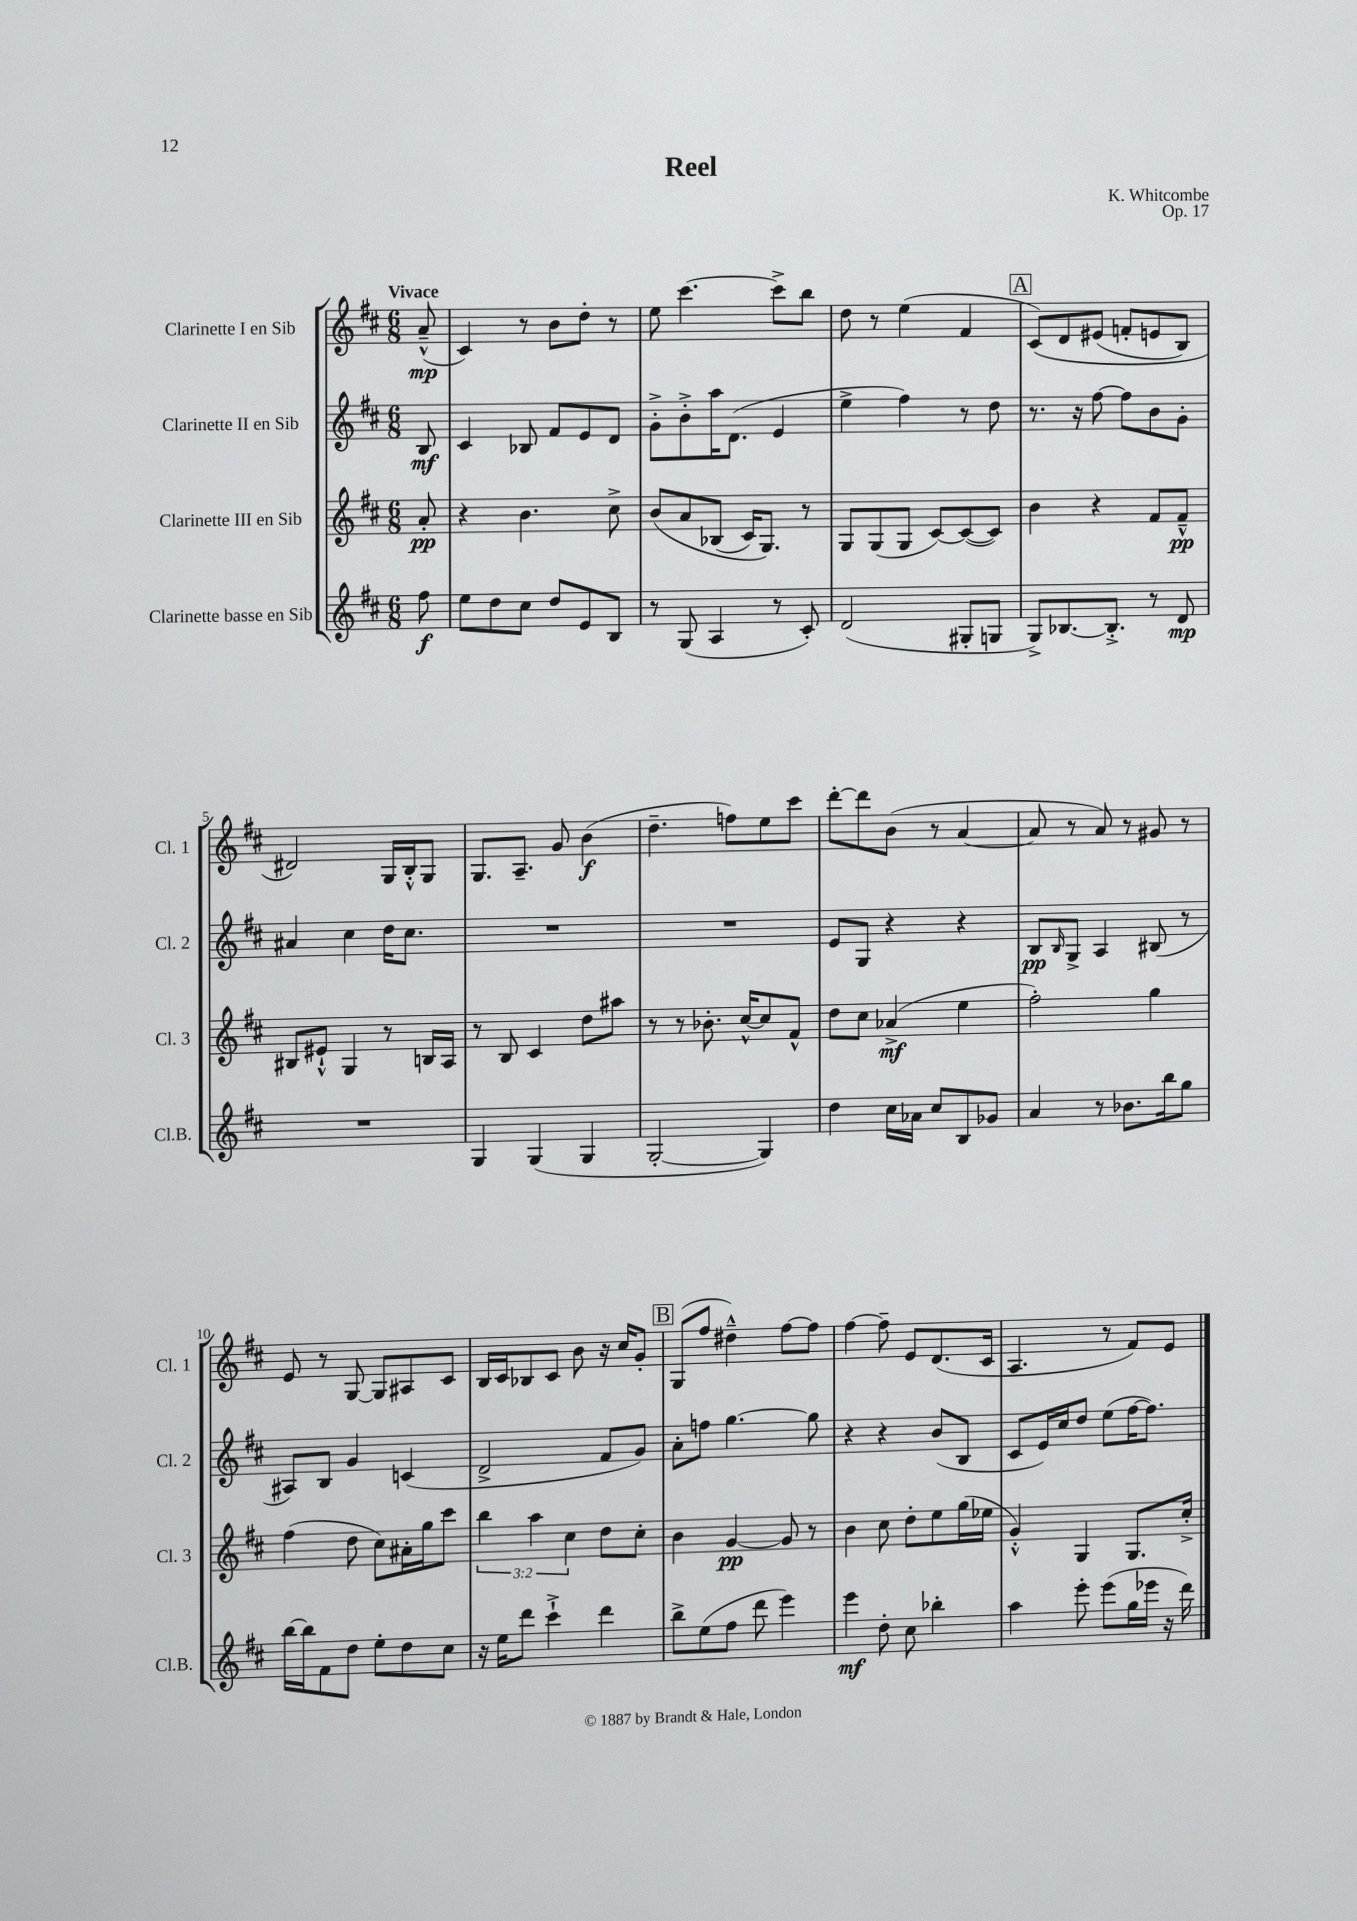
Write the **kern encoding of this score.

**kern	**dynam	**kern	**dynam	**kern	**dynam	**kern	**dynam
*part4	*part4	*part3	*part3	*part2	*part2	*part1	*part1
*staff4	*staff4	*staff3	*staff3	*staff2	*staff2	*staff1	*staff1
*I"Clarinette basse en Sib	*	*I"Clarinette III en Sib	*	*I"Clarinette II en Sib	*	*I"Clarinette I en Sib	*
*I'Cl.B.	*	*I'Cl. 3	*	*I'Cl. 2	*	*I'Cl. 1	*
*clefG2	*	*clefG2	*	*clefG2	*	*clefG2	*
*k[f#c#]	*	*k[f#c#]	*	*k[f#c#]	*	*k[f#c#]	*
*M6/8	*	*M6/8	*	*M6/8	*	*M6/8	*
=	=	=	=	=	=	=	=
!	!	!	!	!	!	!LO:TX:a:B:t=Vivace	!
8ff#\	f	8a'/	pp	8B/	mf	(8a~^^/	mp
=1	=1	=1	=1	=1	=1	=1	=1
8ee\L	.	4r	.	4c#/	.	4c#/)	.
8dd\	.	.	.	.	.	.	.
8cc#\J	.	4.b\	.	8B-X/	.	8r	.
8dd/L	.	.	.	8f#/L	.	8b\L	.
8e/	.	.	.	8e/	.	8dd'\J	.
8B/J	.	8cc#^\	.	8d/J	.	8r	.
=2	=2	=2	=2	=2	=2	=2	=2
8r	.	(8b/L	.	8g'^\L	.	8ee\	.
(8G/	.	8a/	.	8b'^\	.	[4.ccc#\	.
4A/	.	(8B-X/J	.	16aa\K	.	.	.
.	.	.	.	(8.d\J	.	.	.
.	.	16c#/KL)	.	.	.	.	.
.	.	8.G/J)	.	.	.	.	.
8r	.	.	.	4e/	.	8ccc#^\L]	.
8c#'/)	.	8r	.	.	.	8bb\J	.
=3	=3	=3	=3	=3	=3	=3	=3
(2d/	.	8G/L	.	4ee^\	.	8dd\	.
.	.	(8G/	.	.	.	8r	.
.	.	8G/J	.	4ff#\)	.	(4ee\	.
.	.	[8c#/L)	.	.	.	.	.
8G#X'/L	.	(8c#/_	.	8r	.	4f#/	.
8Gn/J	.	8c#/J])	.	8dd\	.	.	.
!!LO:REH:place=s1:t=A
=4	=4	=4	=4	=4	=4	=4	=4
8G^/L)	.	4b\	.	8.r	.	(8c#/L)	.
[8.B-X/	.	.	.	.	.	8d/	.
.	.	.	.	16r	.	.	.
.	.	4r	.	[8ff#\	.	(8e#X/J	.
8.B-'^/J]	.	.	.	.	.	.	.
.	.	.	.	8ff#\L]	.	8fn'/L	.
8r	.	8f#/L	.	8b\	.	8en/	.
8d/	mp	8f#~^^/J	pp	8g'\J	.	8B/J)	.
!!LO:LB:g=z
=5	=5	=5	=5	=5	=5	=5	=5
2.r	.	8B#X/L	.	4a#X/	.	2d#X/)	.
.	.	8e#X`^^/J	.	.	.	.	.
.	.	4G/	.	4cc#\	.	.	.
.	.	8r	.	16dd\KL	.	16G/LL	.
.	.	.	.	8.cc#\J	.	16B'^^/J	.
.	.	16Bn/LL	.	.	.	8G/J	.
.	.	16A/JJ	.	.	.	.	.
=6	=6	=6	=6	=6	=6	=6	=6
4G/	.	8r	.	2.r	.	8.G/L	.
.	.	8B/	.	.	.	.	.
.	.	.	.	.	.	8.A~/J	.
(4G/	.	4c#/	.	.	.	.	.
.	.	.	.	.	.	8g/	.
4G/	.	8dd\L	.	.	.	(4b\	f
.	.	8aa#X\J	.	.	.	.	.
=7	=7	=7	=7	=7	=7	=7	=7
[2G'/	.	8r	.	2.r	.	4.dd~\	.
.	.	8r	.	.	.	.	.
.	.	8.b-X'\	.	.	.	.	.
.	.	.	.	.	.	8ffn\L)	.
.	.	[16cc#^^/KL	.	.	.	.	.
4G/])	.	8cc#/]	.	.	.	8ee\	.
.	.	8f#^^/J	.	.	.	8ccc#\J	.
=8	=8	=8	=8	=8	=8	=8	=8
4dd\	.	8dd\L	.	8e/L	.	[8ddd'\L	.
.	.	8cc#\J	.	8G/J	.	8ddd\]	.
16cc#\LL	.	(4a-X^/	mf	4r	.	(8b\J	.
16a-X\JJ	.	.	.	.	.	.	.
8cc#/L	.	.	.	.	.	8r	.
8B/	.	4ee\	.	4r	.	[4a/	.
8g-X/J	.	.	.	.	.	.	.
=9	=9	=9	=9	=9	=9	=9	=9
4a/	.	2ff#'\)	.	8B/L	pp	8a/]	.
.	.	.	.	16qqB/	.	.	.
.	.	.	.	8G^/J	.	8r	.
8r	.	.	.	4A/	.	8a/)	.
8.b-X\L	.	.	.	.	.	8r	.
.	.	4gg\	.	(8B#X/	.	8g#X/	.
16bb\k	.	.	.	.	.	.	.
8gg\J	.	.	.	8r	.	8r	.
!!LO:LB:g=z
=10	=10	=10	=10	=10	=10	=10	=10
[16bb\LL	.	(4ff#\	.	8A#X/L)	.	8e/	.
16bb\J]	.	.	.	.	.	.	.
8f#\	.	.	.	8B/J	.	8r	.
8dd\J	.	8dd\	.	4g/	.	[8G/	.
8ee'\L	.	8cc#\L)	.	.	.	8G/L]	.
8dd\	.	16a#X'\L	.	(4cn/	.	8A#X/	.
.	.	16gg\J	.	.	.	.	.
8cc#\J	.	8ccc#\J	.	.	.	8c#/J	.
=11	=11	=11	=11	=11	=11	=11	=11
16r	.	6bb\	.	2d^/	.	16B/LL	.
16ee\KL	.	.	.	.	.	16c#/J	.
8ddd\J	.	.	.	.	.	8B-X/	.
.	.	6aa\	.	.	.	.	.
4ccc#`^\	.	.	.	.	.	8c#/J	.
.	.	6cc#\	.	.	.	.	.
.	.	.	.	.	.	8b\	.
4ddd\	.	8dd\L	.	8f#/L	.	16r	.
.	.	.	.	.	.	16cc#/KL	.
.	.	8cc#'\J	.	8g/J)	.	8g'/J	.
!!LO:REH:place=s1:t=B
=12	=12	=12	=12	=12	=12	=12	=12
8bb^\L	.	4b\	.	8a'\L	.	(8G/L	.
(8ee\	.	.	.	8ffn\J	.	8ff#/J	.
8ff#\J	.	[4g/	pp	[4.gg\	.	4dd#X~^^\)	.
8ddd\	.	.	.	.	.	.	.
4eee\)	.	8g/]	.	.	.	[8ff#\L	.
.	.	8r	.	8gg\]	.	8ff#\J]	.
=13	=13	=13	=13	=13	=13	=13	=13
4eee\	mf	4b\	.	4r	.	[4ff#\	.
8dd'\	.	8cc#\	.	4r	.	8ff#~\]	.
8cc#\	.	8dd'\L	.	.	.	8e/L	.
4bb-X'\	.	8ee\	.	(8b/L	.	(8.d/	.
.	.	(16gg\L	.	8B/J	.	.	.
.	.	16ee-X\JJ	.	.	.	16c#/Jk	.
=14	=14	=14	=14	=14	=14	=14	=14
4aa\	.	4g'^^/)	.	8c#/L	.	4.A/	.
.	.	.	.	16e/L)	.	.	.
.	.	.	.	16cc#/J	.	.	.
8eee'\	.	4G/	.	8dd/J	.	.	.
(8eee\L	.	.	.	(8ee\L	.	8r	.
16gg\L	.	8.G/L	.	[16ff#\K	.	8f#/L)	.
16eee-X\JJ	.	.	.	8.ff#\J])	.	.	.
16r	.	.	.	.	.	8e/J	.
16ddd\)	.	16cc#'^/Jk	.	.	.	.	.
==	==	==	==	==	==	==	==
*-	*-	*-	*-	*-	*-	*-	*-
